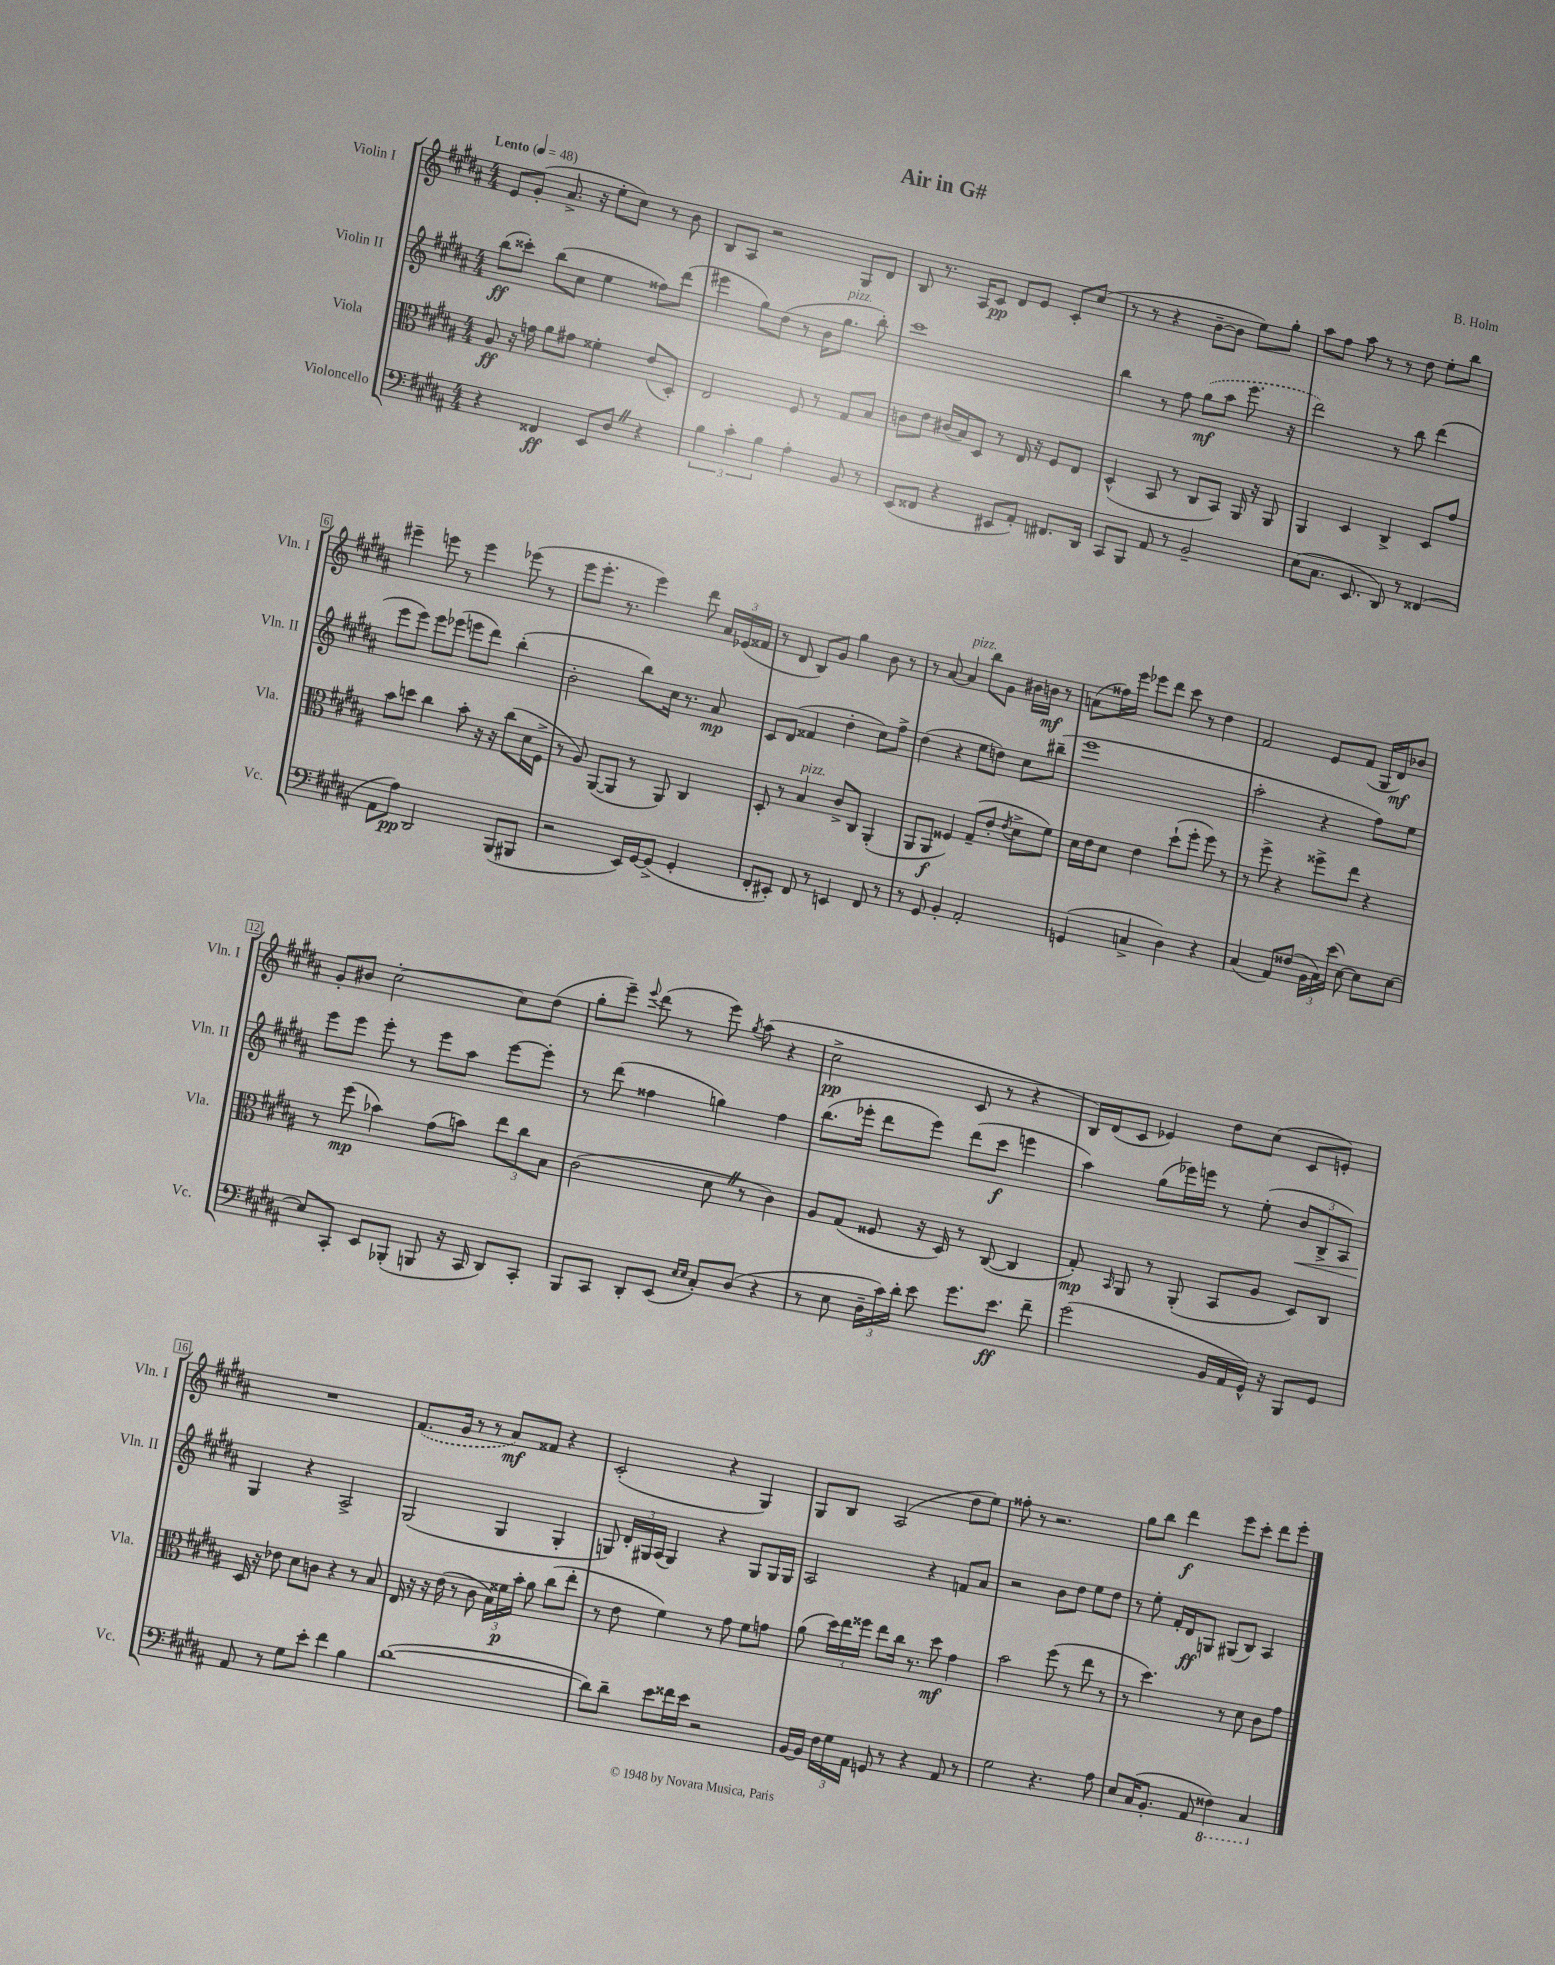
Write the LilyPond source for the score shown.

\header { title = "Air in G#" composer = "B. Holm" }
<<
\new StaffGroup <<
\new Staff = "s0" \with { instrumentName = "Violin I" shortInstrumentName = "Vln. I" } {
    \clef treble \key b \major \numericTimeSignature \time 4/4 \tempo "Lento" 4 = 48
    \autoBeamOff e'8[ gis'8]-.( ais'8.-> r16 e''8[-. cis''8]) r8 b'8 |
    b8[ ais8] r2 gis8[ dis'8] |
    b8 r8. ais16[ cis'8]\pp dis'8[ e'8] cis'8[-. cis''8]( |
    r8 r8 r4 b'8[~-- b'8] e''8[) gis''8]-. |
    ais''8[ fis''8] ais''8 r8 r8 dis''8 e''8[-. b''8] |
    eis'''4-- e'''8 r8 e'''4 ees'''8( r8 |
    e'''8[ e'''8.]-. r8. e'''4) dis'''8 \tuplet 3/2 { ais'16[ ees'16( fisis'16] } |
    r8 dis'8 b8[) gis'8] gis''4 b'8 r8 |
    r8 ais'8~ ais'4^\markup { \italic "pizz." } b''8[ gis'8] bis'16[ b'16]\mf r8 |
    a'8[( fisis''16) e'''16] ees'''8[ dis'''8] cis'''8 r8 dis''4 |
    fis'2 e'8[ fis'8]( gis16[ dis'16\mf) bes'8] |
    gis'8[-. bis'8] cis''2~-. cis''8[ dis''8]( |
    gis''8[-. e'''8]--) \appoggiatura { e'''8 } dis'''8( r8 e'''8) \acciaccatura { gis''8 } ais''8( r4 |
    cis''2->\pp cis'8 r8 r4 |
    b16[) dis'16( cis'8] ees'4) dis''8[ cis''8]( cis'8[ e'8]-.) |
    R1 |
    \once \slurDashed fis'8.[( gis'16] r8 r8 ais'8[\mf) fisis'8] r4 |
    cis'2-.( r4 gis4) |
    gis8[ b8] ais2( dis''8[ e''8]) |
    fisis''8-. r8 r2. |
    gis''8[ b''8] dis'''4\f e'''8[ cis'''8]-. dis'''8[ e'''8]-. \bar "|." |
}
\new Staff = "s1" \with { instrumentName = "Violin II" shortInstrumentName = "Vln. II" } {
    \clef treble \key b \major \numericTimeSignature \time 4/4
    \autoBeamOff b''8[\ff( cisis'''8]-.) b''8[( cis''8] e''4 fisis''8[) dis'''8]( |
    eis'''4 gis''8[) dis''8]( r8 b'16[ gis''8.]^\markup { \italic "pizz." } b''8-.) |
    cis'''1 |
    b''4 r8 fis''8 \once \slurDashed gis''8[\mf( ais''8] e'''8. r16 |
    dis'''2) r8 b''8 dis'''4( |
    e'''8[ e'''8]) e'''8[ ees'''8]( e'''8[ dis'''8]) b''4-.( |
    b'2-. b''8[) cis''16] r8. ais'8\mp |
    cis'8[ dis'8]( fisis'4 dis''4-. cis''8[) fis''8]-> |
    dis''4( r4 e''8[ d''8]) cis''8[ bis''8]--( |
    e'''1 |
    ais''2-. r4 fis''8[) e''8] |
    e'''8[ e'''8] e'''8-. r8 e'''8[ ais''8] e'''8[~ e'''8]-. |
    r8 dis'''8( fisis''4 g''4) fisis''4 |
    b''8.[( ees'''16]-. dis'''8[ ees'''8]) dis'''8[( cis'''8]\f e'''4 |
    ais''4) gis''8[( ees'''16) e'''16] r8 e''8-.( \tuplet 3/2 { b'8[\< b8-> ais8]) } |
    gis4\! r4 ais2-> |
    gis2( gis4 gis4-. |
    g8) \tuplet 3/2 { dis'16[-. gis16 ais16]( } gis4) r4 gis8[ gis16 gis16] |
    ais2 r4 f'8[ ais'8] |
    r2 b'8[ dis''8] e''8[ dis''8] |
    r8 e''8-. fis'16[-. dis'16\ff g8] gis8[( b8]) ais4 \bar "|." |
}
\new Staff = "s2" \with { instrumentName = "Viola" shortInstrumentName = "Vla." } {
    \clef alto \key b \major \numericTimeSignature \time 4/4
    \autoBeamOff ais8\ff r16 g'16 ais'8[ gis'8] fisis'4-. e'8[( dis8]-.) |
    e2 fis8 r8 gis8[ b8] |
    c'8[ e'8] cis'16[( b16) dis8] r8 e16 r16 fis8[ e8] |
    dis4-^( b,8 r8 cis8[ b,8]) ais,16 r16 ais,8 |
    ais,4 dis4 cis4-> dis8[ gis'8] |
    b'8[ d''8] cis''4 b'8-. r16 r16 cis''8[( dis'16 fis16]-> |
    r8 ais8) ais,8[~( ais,8] r8 ais,8) cis4 |
    dis8-. r8 b4^\markup { \italic "pizz." } cis'8[-> cis8] ais,4-.( |
    ais,8[ ais,8]\f fisis4) gis8[--( e'8]-. \acciaccatura { e'8 } dis'8[-> fis'8]) |
    dis'16[ e'16 dis'8] e'4 dis''8[-!( fis''8]-. fis''8) r8 |
    r8 fis''8-> r4 fisis''8[-> e''8] r4 |
    r8 fis''8\mp( bes'4) gis'8[( b'8]) \tuplet 3/2 { e''8[ cis''8 b8] } |
    cis'2( dis'8 \once \override BreathingSign.text = \markup { \musicglyph "scripts.caesura.straight" } \breathe r8 cis'4) |
    ais8[ gis8]( fisis8 r16 dis16) r8 cis8~( cis4 |
    gis8-.\mp) \grace { b,16 } ais,8 r8 ais,8-.( b,8[ ais8] dis8[) cis8] |
    dis16 r16 ees'8 dis'8[ c'8] r4 r8 b8 |
    e16 r16 r16 e'16( r8 cis'8 \tuplet 3/2 { b16[) fisis'16\p b'16]-. } ais'8 cis''8[( e''8]-. |
    r8 e'8 fis'4) r8 gis'8 fis'8[ g'8] |
    ais'8( \tuplet 3/2 { dis''16[) e''16 fisis''16] } e''8[ cis''16] r8. dis''8\mf gis'4 |
    b'2 fis''8( r8 e''8 r8 |
    r8 dis''4.) r8 dis'8 cis'8[ gis'8] \bar "|." |
}
\new Staff = "s3" \with { instrumentName = "Violoncello" shortInstrumentName = "Vc." } {
    \clef bass \key b \major \numericTimeSignature \time 4/4
    \autoBeamOff r4 fisis,4\ff e,8[ dis8] \once \override BreathingSign.text = \markup { \musicglyph "scripts.caesura.straight" } \breathe r4 |
    \tuplet 3/2 { b4 cis'4-. b4 } ais4-. b,8 r8 |
    e,8[( fisis,8] r4 eis,8[ ais,8]-.) fis,8.[ dis,16] |
    cis,8[ b,,8] ais,8 r8 b,2-- |
    e8[( cis8.] e,8. dis,8) r8 fisis,4( |
    ais,8[ ais8]\pp) dis,2 b,,8[( bis,,8] |
    r2 e,16[) gis,16~ gis,8]->( gis,4-. |
    fis,8[-. eis,8]-.) fis,8 r8 e,4 fis,8 r8 |
    r8 gis,8 b,4-. ais,2-. |
    g,4( c4-> dis4) r4 |
    cis4( ais,8[) fisis8]( \tuplet 3/2 { b,16[ cis16) e'16]( } e8~) e8[ e8]~ |
    e8[ cis,8]-. e,8[ bes,,8]-.( b,,8 r16 cis,16 dis,8[) cis,8]-. |
    b,,8[ cis,8] dis,8[-. e,8]( \grace { e16[ e16] } cis8[-.) dis8]( r4 |
    r8 e8 \tuplet 3/2 { dis16[-- cis'16) dis'16]-. } e'8 gis'8.[ e'8.]\ff fis'8-- |
    gis'2( b,16[ ais,16 gis,16]-^) r16 b,,8[ gis,8] |
    ais,8 r8 gis8[ e'8]-. fis'4 b4 |
    dis'1~( |
    dis'8[) dis'8]-- e'8[ fisis'16 e'16] r2 |
    b,16[~ b,16] \tuplet 3/2 { fis16[ gis16 ais,16] } g,8 r8 r4 ais,8 r8 |
    gis2 r4. ais8 |
    e8[ cis16( b,8.]-. ais,8 \ottava #-1 fisis,4) cis,4 \ottava #0 \bar "|." |
}
>>
>>
\layout { \context { \Score \override BarNumber.stencil = #(make-stencil-boxer 0.1 0.3 ly:text-interface::print) } }
